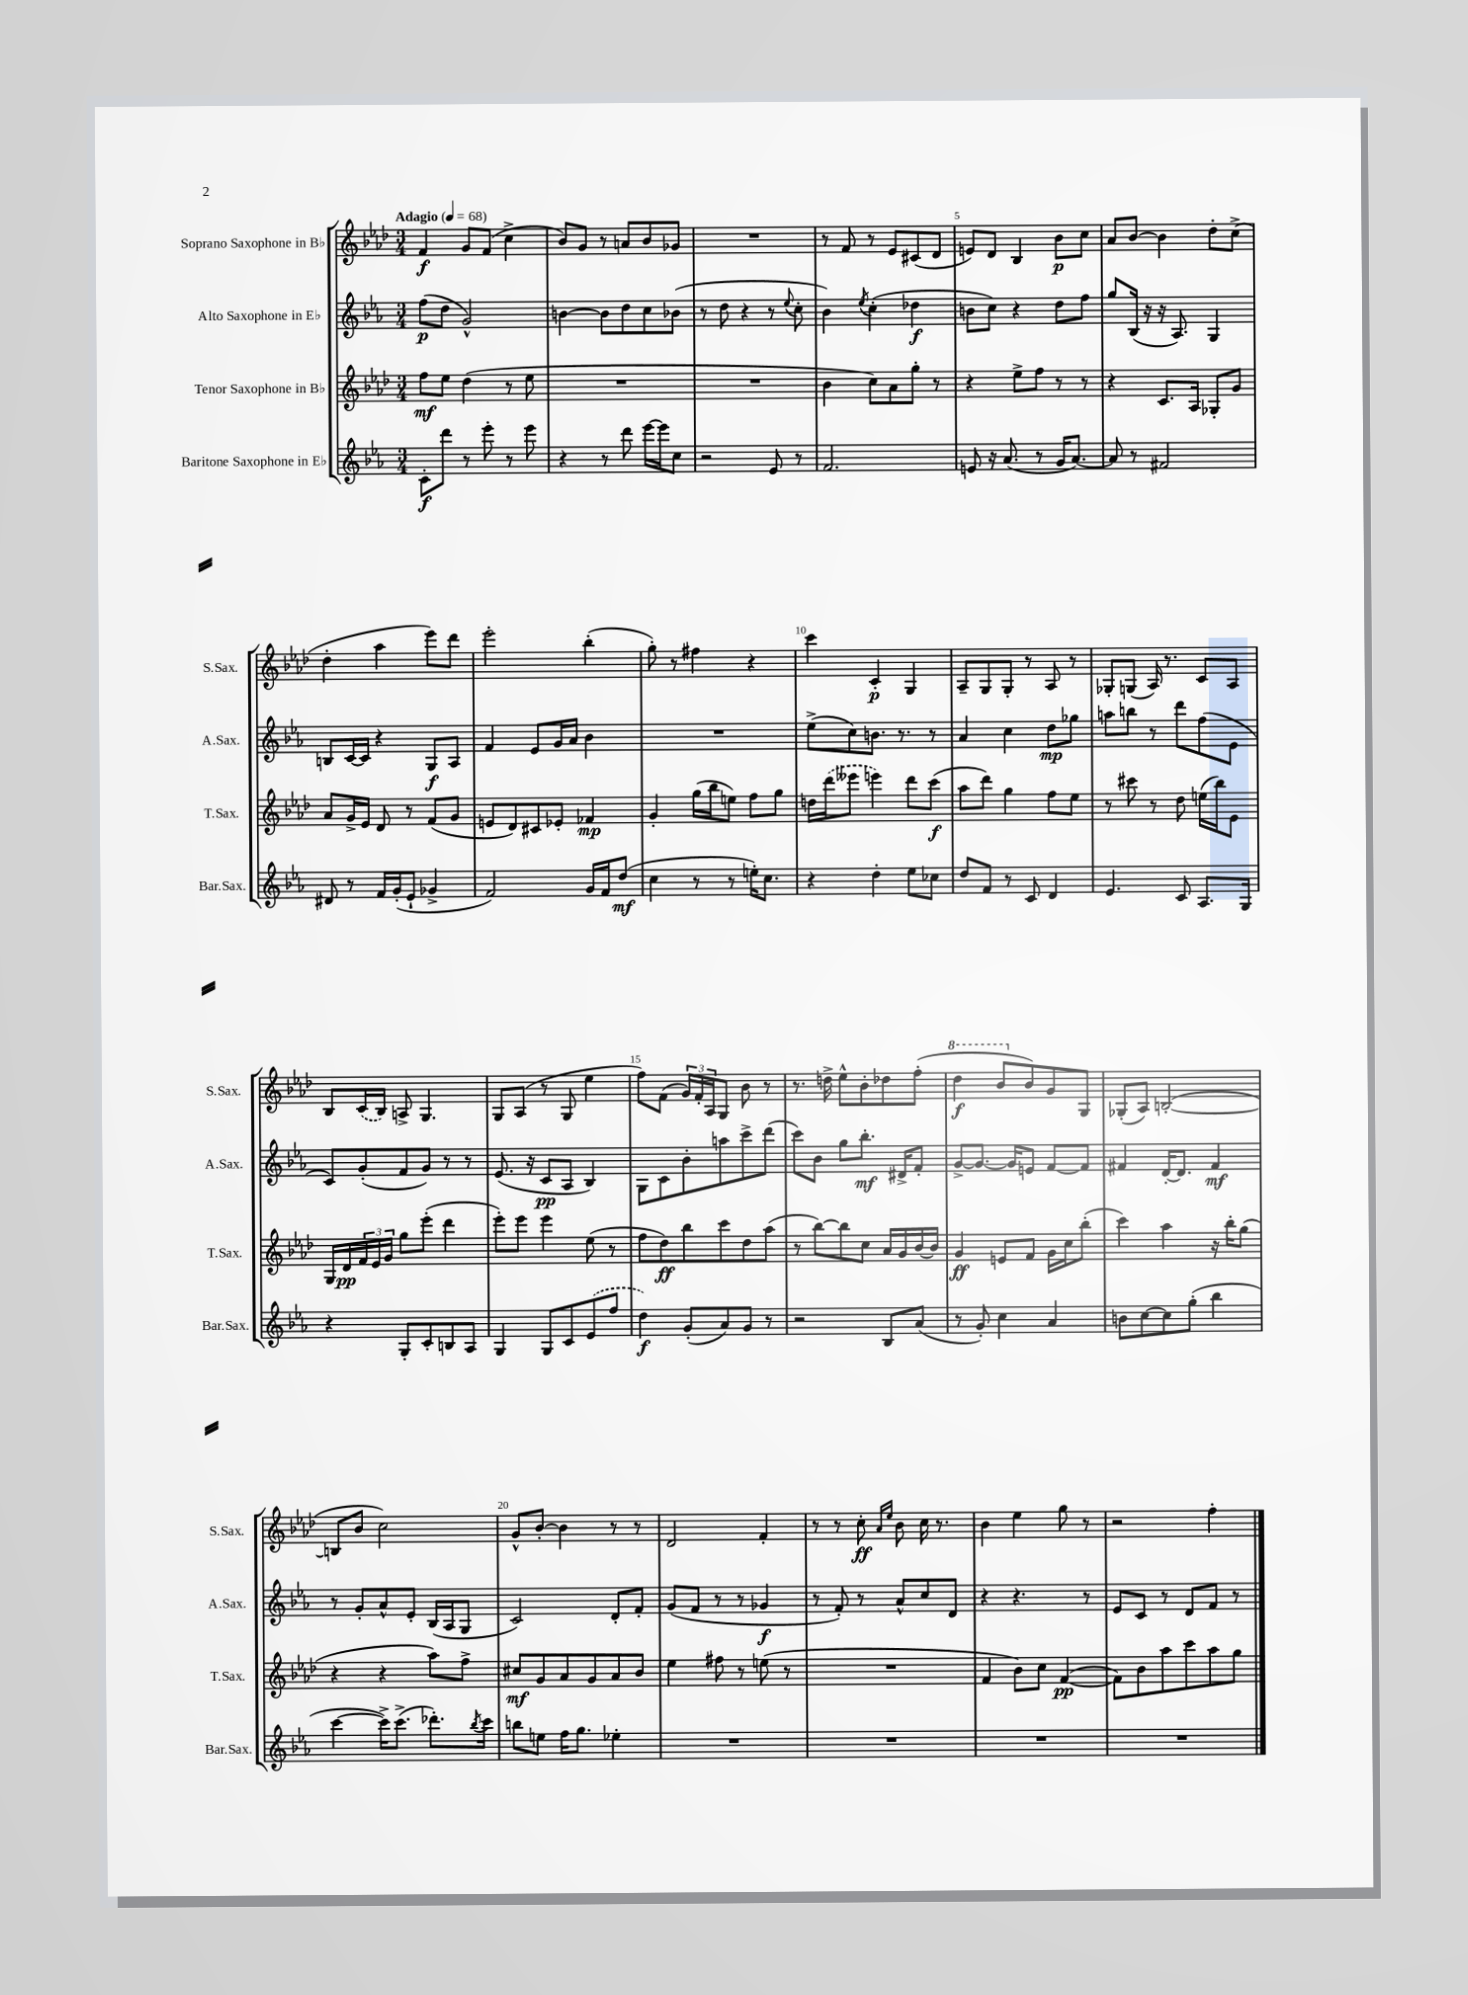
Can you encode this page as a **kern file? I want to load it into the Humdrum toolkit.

**kern	**dynam	**kern	**dynam	**kern	**dynam	**kern	**dynam
*part4	*part4	*part3	*part3	*part2	*part2	*part1	*part1
*staff4	*staff4	*staff3	*staff3	*staff2	*staff2	*staff1	*staff1
*I"Baritone Saxophone in E♭	*	*I"Tenor Saxophone in B♭	*	*I"Alto Saxophone in E♭	*	*I"Soprano Saxophone in B♭	*
*I'Bar.Sax.	*	*I'T.Sax.	*	*I'A.Sax.	*	*I'S.Sax.	*
*clefG2	*	*clefG2	*	*clefG2	*	*clefG2	*
*k[b-e-a-]	*	*k[b-e-a-d-]	*	*k[b-e-a-]	*	*k[b-e-a-d-]	*
*M3/4	*	*M3/4	*	*M3/4	*	*M3/4	*
*MM68	*	*MM68	*	*MM68	*	*MM68	*
=1	=1	=1	=1	=1	=1	=1	=1
!	!	!	!	!	!	!LO:TX:a:B:t=Adagio	!
8c'\L	f	8ff\L	mf	(8ff\L	p	4f/	f
8ddd\J	.	8ee-\J	.	8dd\J	.	.	.
8r	.	(4dd-\	.	2g^^/)	.	8g/L	.
8eee-'\	.	.	.	.	.	(8f/J	.
8r	.	8r	.	.	.	4cc^\	.
8eee-\	.	8ee-\	.	.	.	.	.
=2	=2	=2	=2	=2	=2	=2	=2
4r	.	2.r	.	[4bn\	.	8b-/L)	.
.	.	.	.	.	.	8g/J	.
8r	.	.	.	8b\L]	.	8r	.
8ddd\	.	.	.	8dd\	.	8an/L	.
[16eee-\LL	.	.	.	8cc\	.	8b-/	.
16eee-\J]	.	.	.	.	.	.	.
8cc\J	.	.	.	(8b-X\J	.	8g-X/J	.
=3	=3	=3	=3	=3	=3	=3	=3
2r	.	2.r	.	8r	.	2.r	.
.	.	.	.	8dd\	.	.	.
.	.	.	.	4r	.	.	.
8e-/	.	.	.	8r	.	.	.
.	.	.	.	8qqee-/	.	.	.
8r	.	.	.	8cc'\	.	.	.
=4	=4	=4	=4	=4	=4	=4	=4
2.f/	.	4b-\	.	4b-\)	.	8r	.
.	.	.	.	.	.	8f/	.
.	.	.	.	8qee-/	.	.	.
.	.	8cc\L)	.	(4cc'\	.	8r	.
.	.	8a-\	.	.	.	8e-/L	.
.	.	8gg'\J	.	4dd-X\	f	(8c#X/	.
.	.	8r	.	.	.	8d-/J	.
=5	=5	=5	=5	=5	=5	=5	=5
8en/	.	4r	.	8bn\L	.	8en/L)	.
16r	.	.	.	8cc\J)	.	8d-/J	.
(8.a-/	.	.	.	.	.	.	.
.	.	8ee-^\L	.	4r	.	4B-/	.
8r	.	8ff\J	.	.	.	.	.
16g/KL	.	8r	.	8dd\L	.	8b-\L	p
[8.a-/J)	.	.	.	.	.	.	.
.	.	8r	.	8ff\J	.	8cc\J	.
=6	=6	=6	=6	=6	=6	=6	=6
8a-/]	.	4r	.	8gg/L	.	8a-/L	.
8r	.	.	.	(16B-/Jk	.	[8b-/J	.
.	.	.	.	16r	.	.	.
2f#X/	.	8.c/L	.	16r	.	4b-\]	.
.	.	.	.	8.A-/)	.	.	.
.	.	16A-/Jk	.	.	.	.	.
.	.	8G-X'/L	.	4G/	.	8dd-'\L	.
.	.	8g/J	.	.	.	(8cc^\J	.
!!LO:LB:g=z
=7	=7	=7	=7	=7	=7	=7	=7
8d#X/	.	8a-/L	.	8Bn/L	.	4dd-'\	.
8r	.	16g^/L	.	[16c/L	.	.	.
.	.	16e-/JJ	.	16c/JJ]	.	.	.
16f/LL	.	8d-/	.	4r	.	4aa-\	.
(16g'/J	.	.	.	.	.	.	.
8e-`/J	.	8r	.	.	.	.	.
4g-X^/	.	(8f/L	.	8G/L	f	8eee-\L)	.
.	.	8g/J	.	8A-/J	.	8ddd-\J	.
=8	=8	=8	=8	=8	=8	=8	=8
2f/)	.	8en/L	.	4f/	.	2eee-'\	.
.	.	8d-/)	.	.	.	.	.
.	.	8c#X/	.	8e-/L	.	.	.
.	.	8e-X'/J	.	16g/L	.	.	.
.	.	.	.	16a-/JJ	.	.	.
16g/LL	.	4f-X/	mp	4b-\	.	(4bb-'\	.
16f/J	.	.	.	.	.	.	.
(8dd/J	mf	.	.	.	.	.	.
=9	=9	=9	=9	=9	=9	=9	=9
4cc\	.	4g'/	.	2.r	.	8gg'\)	.
.	.	.	.	.	.	8r	.
8r	.	(16gg\LL	.	.	.	4ff#X\	.
.	.	16bb-\J	.	.	.	.	.
8r	.	8een\J)	.	.	.	.	.
16een'\KL)	.	8ff\L	.	.	.	4r	.
8.cc\J	.	.	.	.	.	.	.
.	.	8gg\J	.	.	.	.	.
=10	=10	=10	=10	=10	=10	=10	=10
4r	.	16ddn\LL	.	(8ee-^\L	.	4ccc\	.
.	.	(16ddd-\J	.	.	.	.	.
.	.	8eee--X\J	.	8cc\)	.	.	.
4dd'\	.	4eeen\)	.	8.bn\J	.	4c'/	p
.	.	.	.	8.r	.	.	.
8ee-\L	.	8ddd-\L	.	.	.	4G/	.
8cc-X\J	.	(8ccc\J	f	8r	.	.	.
=11	=11	=11	=11	=11	=11	=11	=11
8dd/L	.	8aa-\L	.	4a-/	.	8A-~/L	.
8f/J	.	8ddd-\J)	.	.	.	8G/	.
8r	.	4gg\	.	4cc\	.	8G'/J	.
8c/	.	.	.	.	.	8r	.
4d/	.	8ff\L	.	8dd\L	mp	8A-/	.
.	.	8ee-\J	.	8gg-X\J	.	8r	.
=12	=12	=12	=12	=12	=12	=12	=12
4.e-/	.	8r	.	8aan\L	.	8G-X'/L	.
.	.	8ccc#X\	.	8bbn\J	.	(8Gn/J	.
.	.	8r	.	8r	.	16A-/)	.
.	.	.	.	.	.	8.r	.
8c/	.	8dd-\	.	8ddd\L	.	.	.
8.A-/L	.	(16een\LL	.	(8ff\	.	8c/L	.
.	.	16bb-\J)	.	.	.	.	.
.	.	8e-\J	.	8e-\J	.	8A-/J	.
16G/Jk	.	.	.	.	.	.	.
!!LO:LB:g=z
=13	=13	=13	=13	=13	=13	=13	=13
4r	.	16G/LL	.	8c/L)	.	8B-/L	.
.	.	16d-/	pp	.	.	.	.
.	.	24f/	.	(8g'/	.	(16c/L	.
.	.	24e-/	.	.	.	.	.
.	.	.	.	.	.	16B-/JJ)	.
.	.	24g/JJ	.	.	.	.	.
8G'/L	.	8gg\L	.	8f/	.	8An^/	.
8c'/	.	(8eee-'\J	.	8g/J)	.	4.G/	.
8Bn/	.	4ddd-\	.	8r	.	.	.
8A-/J	.	.	.	8r	.	.	.
=14	=14	=14	=14	=14	=14	=14	=14
4G/	.	8eee-'\L)	.	(8.e-/	.	8G/L	.
.	.	8eee-\J	.	.	.	(8A-/J	.
.	.	.	.	16r	.	.	.
8G/L	.	4eee-\	.	8c/L	pp	8r	.
8c/	.	.	.	8A-/J	.	8G/	.
(8e-/	.	(8ee-\	.	4B-/)	.	4ee-\	.
8ff/J	.	8r	.	.	.	.	.
=15	=15	=15	=15	=15	=15	=15	=15
4dd\)	f	8ff\L	.	8G\L	.	8ff\L)	.
.	.	8dd-\)	ff	8c\	.	(8f\J	.
(8g'/L	.	8bb-\	.	8b-'\	.	24g/LL)	.
.	.	.	.	.	.	24f'/	.
.	.	.	.	.	.	24A-/J	.
8a-/)	.	8ccc\	.	8aan\	.	8G/J	.
8g/J	.	8dd-\	.	8ccc^\	.	8b-\	.
8r	.	(8aa-\J	.	(8ddd\J	.	8r	.
=16	=16	=16	=16	=16	=16	=16	=16
2r	.	8r	.	8ccc\L)	.	8.r	.
.	.	[8bb-\L)	.	8b-\J	.	.	.
.	.	.	.	.	.	16ddn^\	.
.	.	8bb-\]	.	8gg\L	.	8ee-^^\L	.
.	.	8cc\J	.	8.bb-'\J	mf	8b-'\	.
8B-/L	.	16a-/LL	.	.	.	8dd-X\	.
.	.	16g/	.	16d#X^/KL	.	.	.
(8a-/J	.	[16b-/	.	8f'/J	.	(8ff'\J	.
.	.	16b-/JJ]	.	.	.	.	.
=17	=17	=17	=17	=17	=17	=17	=17
*	*	*	*	*	*	*8va	*
8r	.	4g/	ff	[8g^/L	.	4ddd-\	f
8g'/)	.	.	.	8.g/J_	.	.	.
4cc\	.	8en/L	.	.	.	8bb-/L	.
.	.	.	.	16g/KL]	.	.	.
*	*	*	*	*	*	*X8va	*
.	.	8f/J	.	8en/J	.	8b-/)	.
4a-/	.	16g\LL	.	[8f/L	.	8g/	.
.	.	16cc\J	.	.	.	.	.
.	.	(8bb-'\J	.	8f/J]	.	8G/J	.
=18	=18	=18	=18	=18	=18	=18	=18
8bn\L	.	4ccc\)	.	4f#X/	.	(8G-X'/L	.
[8cc\	.	.	.	.	.	8A-/J)	.
8cc\]	.	4aa-\	.	[16d'/KL	.	([2Bn'/	.
.	.	.	.	8.d/J]	.	.	.
(8gg'\J	.	.	.	.	.	.	.
4bb-\	.	16r	.	4f#/	mf	.	.
.	.	16bb-'\KL	.	.	.	.	.
.	.	(8gg\J	.	.	.	.	.
!!LO:LB:g=z
=19	=19	=19	=19	=19	=19	=19	=19
[4ccc\	.	4r	.	8r	.	8Bn/L]	.
.	.	.	.	8g'/L	.	8b-/J	.
16ccc^\KL])	.	4r	.	8a-^^/	.	2cc\)	.
(8.ccc^\J	.	.	.	.	.	.	.
.	.	.	.	8e-'/J	.	.	.
8.ddd-X'\L)	.	8aa-\L)	.	(16B-/LL	.	.	.
.	.	.	.	16A-/J	.	.	.
.	.	8ff^\J	.	8G/J	.	.	.
8qbb-/	.	.	.	.	.	.	.
16ccc\Jk	.	.	.	.	.	.	.
=20	=20	=20	=20	=20	=20	=20	=20
8bbn\L	.	8cc#X/L	mf	2c/)	.	8g^^/L	.
8een\J	.	8g/	.	.	.	[8b-'/J	.
16ff\KL	.	8a-/	.	.	.	4b-\]	.
8.gg\J	.	.	.	.	.	.	.
.	.	8g/	.	.	.	.	.
4ee-X'\	.	8a-/	.	8d'/L	.	8r	.
.	.	8b-/J	.	8f'/J	.	8r	.
=21	=21	=21	=21	=21	=21	=21	=21
2.r	.	4ee-\	.	(8g/L	.	2d-/	.
.	.	.	.	8f/J	.	.	.
.	.	8ff#X\	.	8r	.	.	.
.	.	8r	.	8r	.	.	.
.	.	(8een\	.	4g-X/	f	4f'/	.
.	.	8r	.	.	.	.	.
=22	=22	=22	=22	=22	=22	=22	=22
2.r	.	2.r	.	8r	.	8r	.
.	.	.	.	8f'/)	.	8r	.
.	.	.	.	8r	.	8cc'\	ff
.	.	.	.	.	.	16qqa-/LL	.
.	.	.	.	.	.	16qqee-/JJ	.
.	.	.	.	8a-^^/L	.	8b-\	.
.	.	.	.	8cc/	.	16cc\	.
.	.	.	.	.	.	8.r	.
.	.	.	.	8d/J	.	.	.
=23	=23	=23	=23	=23	=23	=23	=23
2.r	.	4f/	.	4r	.	4b-\	.
.	.	8b-\L)	.	4.r	.	4ee-\	.
.	.	8cc\J	.	.	.	.	.
.	.	([4f/	pp	.	.	8gg\	.
.	.	.	.	8r	.	8r	.
=24	=24	=24	=24	=24	=24	=24	=24
2.r	.	8f\L])	.	8e-/L	.	2r	.
.	.	8b-\	.	8c/J	.	.	.
.	.	8aa-\	.	8r	.	.	.
.	.	8ccc\	.	8d/L	.	.	.
.	.	8aa-\	.	8f/J	.	4ff'\	.
.	.	8gg\J	.	8r	.	.	.
==	==	==	==	==	==	==	==
*-	*-	*-	*-	*-	*-	*-	*-
